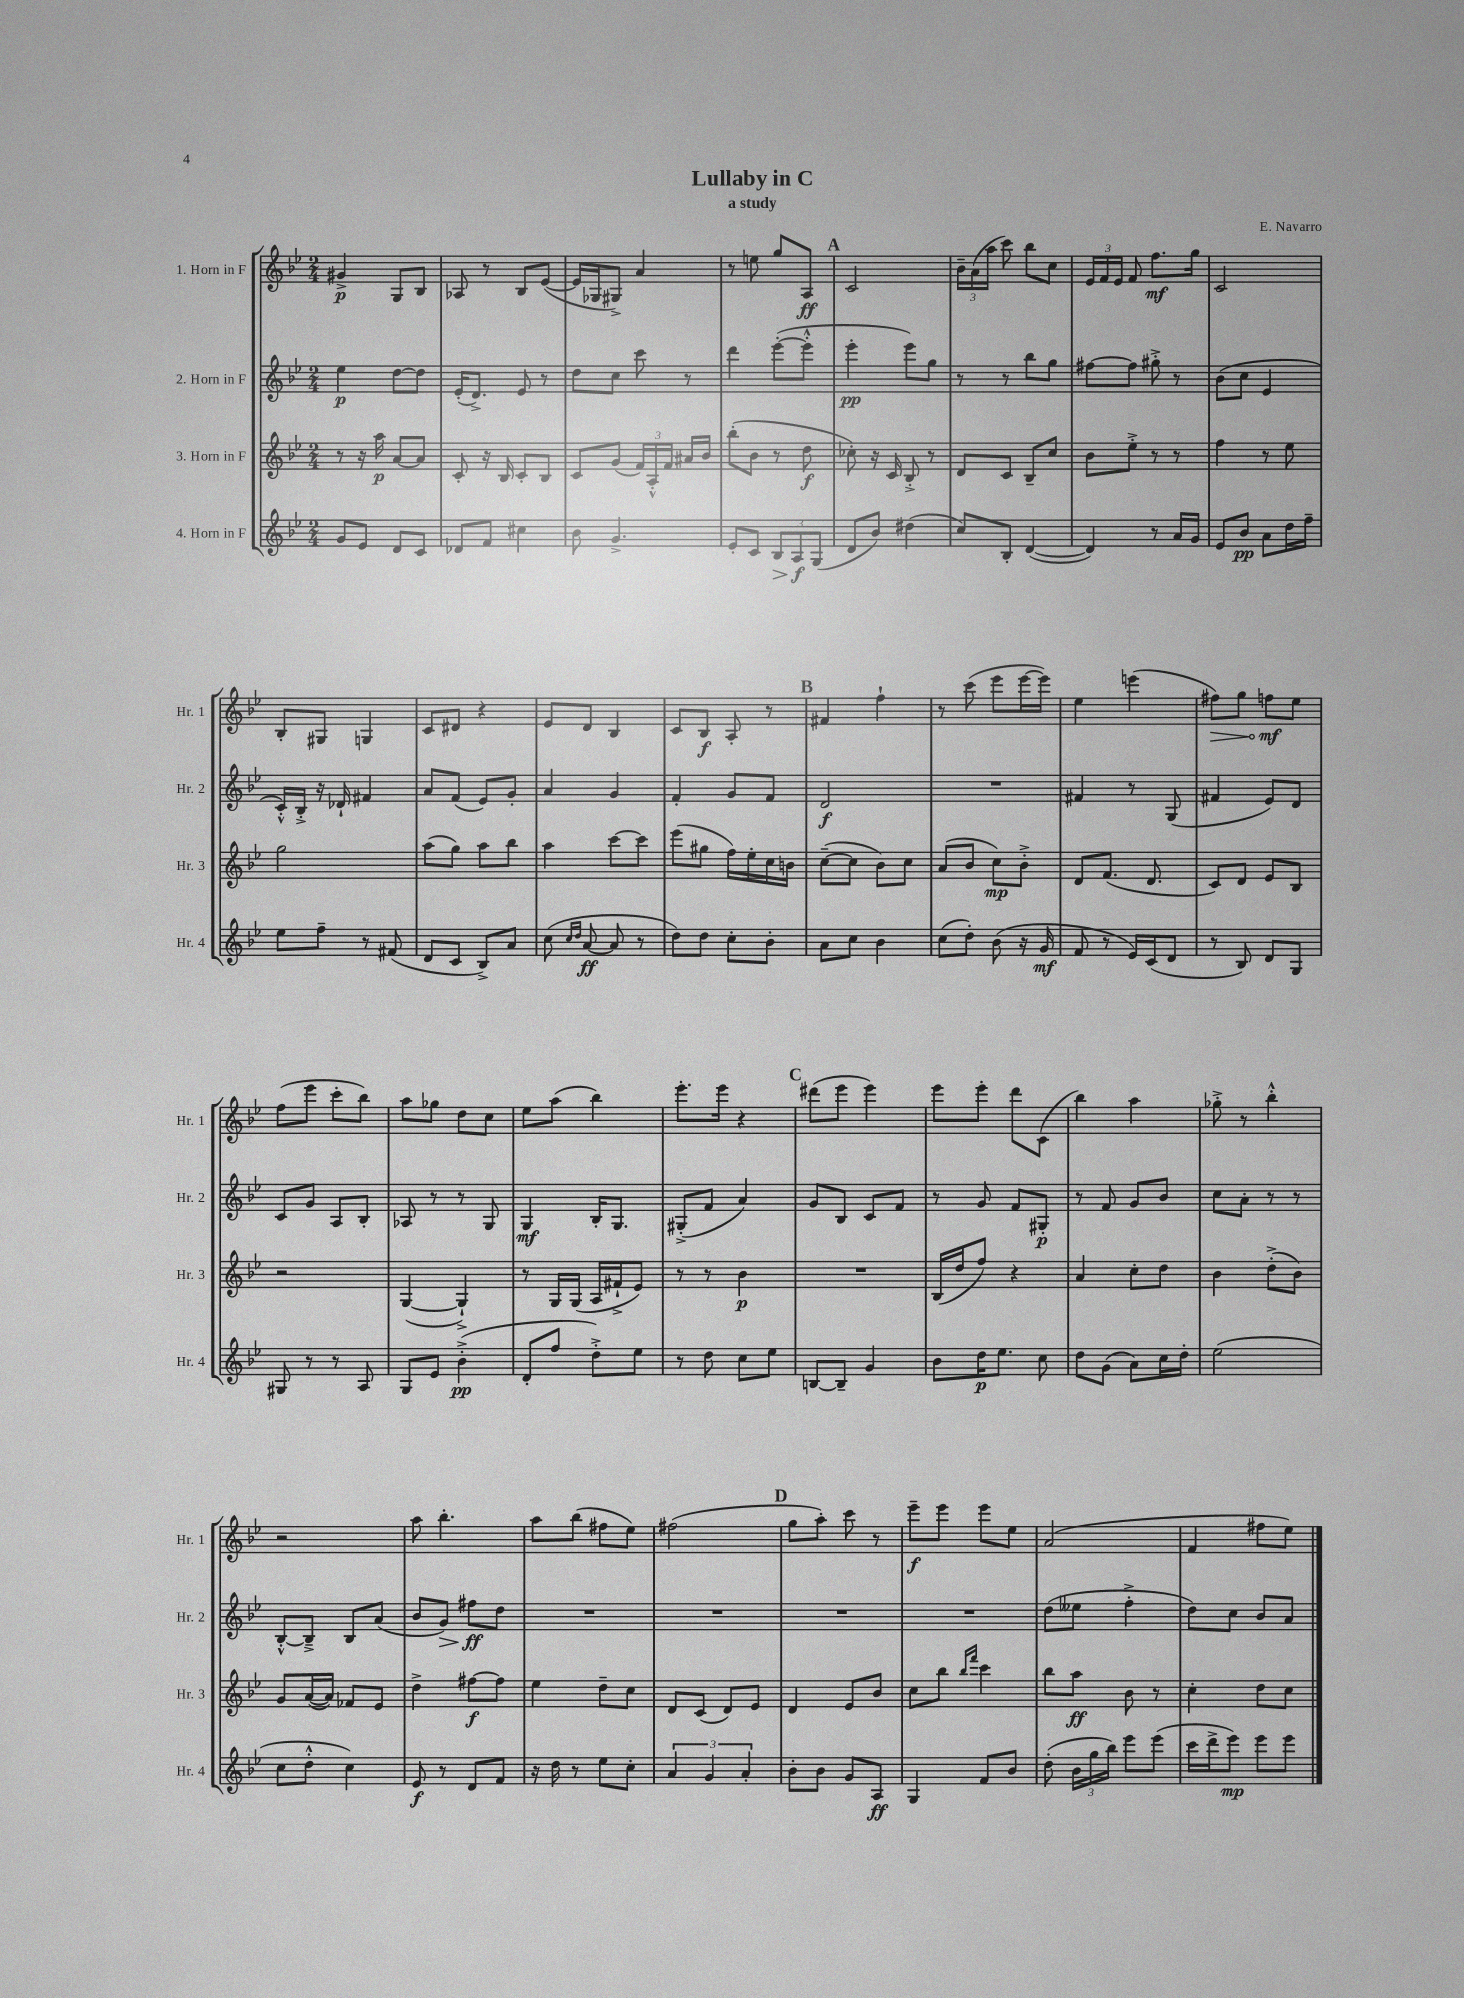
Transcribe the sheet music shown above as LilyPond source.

\header { title = "Lullaby in C" composer = "E. Navarro" subtitle = "a study" }
<<
\new StaffGroup <<
\new Staff = "s0" \with { instrumentName = "1. Horn in F" shortInstrumentName = "Hr. 1" } {
    \clef treble \key bes \major \numericTimeSignature \time 2/4
    \autoBeamOff gis'4->\p g8[ bes8] |
    aes8 r8 bes8[ ees'8]~( |
    ees'16[ ges16 gis8]->) a'4 |
    r8 e''8 g''8[ a8]\ff |
    \mark \markup { \bold "A" } c'2 |
    \tuplet 3/2 { bes'16[-- a'16( a''16] } c'''8) bes''8[ c''8] |
    \tuplet 3/2 { ees'16[ f'16 ees'16] } f'8 f''8.[\mf g''16] |
    c'2 |
    bes8[-. gis8] g4 |
    c'8[ dis'8] r4 |
    ees'8[ d'8] bes4 |
    c'8[ bes8]\f a8-. r8 |
    \mark \markup { \bold "B" } fis'4 f''4-! |
    r8 c'''8( ees'''8[ ees'''16~ ees'''16]) |
    ees''4 e'''4( |
    \once \override Hairpin.circled-tip = ##t fis''8[\>) g''8] f''8[\mf\! ees''8] |
    f''8[( ees'''8] c'''8[-. bes''8]) |
    a''8[ ges''8] d''8[ c''8] |
    ees''8[ a''8]( bes''4) |
    ees'''8.[-. ees'''16] r4 |
    \mark \markup { \bold "C" } dis'''8[( ees'''8] ees'''4) |
    ees'''8[ ees'''8]-. d'''8[ c'8]( |
    bes''4) a''4 |
    ges''8-.-> r8 bes''4-.-^ |
    r2 |
    a''8 bes''4.-. |
    a''8[ bes''8]( fis''8[ ees''8]) |
    fis''2( |
    \mark \markup { \bold "D" } g''8[ a''8]-.) c'''8 r8 |
    ees'''8[--\f ees'''8] ees'''8[ ees''8] |
    a'2( |
    f'4 fis''8[ ees''8]) \bar "|." |
}
\new Staff = "s1" \with { instrumentName = "2. Horn in F" shortInstrumentName = "Hr. 2" } {
    \clef treble \key bes \major \numericTimeSignature \time 2/4
    \autoBeamOff ees''4\p d''8[~ d''8] |
    ees'16[-.( d'8.]->) ees'8 r8 |
    d''8[ c''8] c'''8 r8 |
    d'''4 ees'''8[~-.( ees'''8]-.-^ |
    \mark \markup { \bold "A" } ees'''4-.\pp ees'''8[) g''8] |
    r8 r8 bes''8[ g''8] |
    fis''8[~ fis''8] gis''8-.-> r8 |
    bes'8[( c''8] ees'4 |
    c'16[-.-^) bes16]-.-> r16 des'16-! fis'4 |
    a'8[ f'8]( ees'8[) g'8]-. |
    a'4 g'4 |
    f'4-. g'8[ f'8] |
    \mark \markup { \bold "B" } d'2\f |
    R2 |
    fis'4 r8 g8( |
    fis'4 ees'8[) d'8] |
    c'8[ g'8] a8[ bes8]-. |
    aes8 r8 r8 g8 |
    g4\mf bes16[-. g8.] |
    gis8[-.->( f'8] a'4) |
    \mark \markup { \bold "C" } g'8[ bes8] c'8[ f'8] |
    r8 g'8 f'8[ gis8]-.\p |
    r8 f'8 g'8[ bes'8] |
    c''8[ a'8]-. r8 r8 |
    bes8[~-.-^ bes8]---> bes8[ a'8]( |
    bes'8[ g'8]\>) fis''8[\ff\! d''8] |
    R2 |
    R2 |
    \mark \markup { \bold "D" } R2 |
    R2 |
    d''8[( eeses''8] f''4-.-> |
    d''8[) c''8] bes'8[ a'8] \bar "|." |
}
\new Staff = "s2" \with { instrumentName = "3. Horn in F" shortInstrumentName = "Hr. 3" } {
    \clef treble \key bes \major \numericTimeSignature \time 2/4
    \autoBeamOff r8 r16 a''16\p a'8[~ a'8] |
    c'8-. r16 bes16 c'8[-. bes8] |
    c'8[ g'8]( \tuplet 3/2 { f'16[) a16-.-^ f'16] } ais'16[ bes'16] |
    bes''8[-.( bes'8] r8 d''8\f |
    \mark \markup { \bold "A" } ces''8-.) r16 c'16 bes8-.-> r8 |
    d'8[ c'8] bes8[-- c''8] |
    bes'8[ ees''8]-.-> r8 r8 |
    f''4 r8 ees''8 |
    g''2 |
    a''8[( g''8]) a''8[ bes''8] |
    a''4 c'''8[~ c'''8] |
    ees'''8[( gis''8] f''16[) ees''16-. c''16 b'16] |
    \mark \markup { \bold "B" } c''8[~--( c''8] bes'8[) c''8] |
    a'8[( bes'8] c''8[\mp) bes'8]-.-> |
    d'8[ f'8.]( d'8. |
    c'8[) d'8] ees'8[ bes8] |
    r2 |
    g4~( g4-!->) |
    r8 g16[ g16]( a16[ fis'16-!-> ees'8]) |
    r8 r8 bes'4\p |
    \mark \markup { \bold "C" } R2 |
    bes16[( d''16 f''8]) r4 |
    a'4 c''8[-. d''8] |
    bes'4 d''8[-.->( bes'8]) |
    g'8[ a'16~( a'16]) fes'8[ ees'8] |
    d''4-> fis''8[~\f fis''8] |
    ees''4 d''8[-- c''8] |
    d'8[ c'8]( d'8[) ees'8] |
    \mark \markup { \bold "D" } d'4 ees'8[ bes'8] |
    c''8[ bes''8] \grace { bes''16[ f'''16] } c'''4 |
    bes''8[ a''8]\ff bes'8 r8 |
    c''4-. d''8[ c''8] \bar "|." |
}
\new Staff = "s3" \with { instrumentName = "4. Horn in F" shortInstrumentName = "Hr. 4" } {
    \clef treble \key bes \major \numericTimeSignature \time 2/4
    \autoBeamOff g'8[ ees'8] d'8[ c'8] |
    des'8[ f'8] cis''4 |
    bes'8 g'4.-> |
    ees'8[-. c'8] \tuplet 3/2 { bes8[\> a8\f\! g8]( } |
    \mark \markup { \bold "A" } d'8[ bes'8]) dis''4( |
    c''8[) bes8]-. d'4~( |
    d'4) r8 a'16[ g'16] |
    ees'8[ bes'8]\pp a'8[ d''16 f''16]-- |
    ees''8[ f''8]-- r8 fis'8( |
    d'8[ c'8] bes8[->) a'8] |
    c''8( \grace { c''16[ d''16] } a'8~\ff a'8 r8 |
    d''8[) d''8] c''8[-. bes'8]-. |
    \mark \markup { \bold "B" } a'8[ c''8] bes'4 |
    c''8[( d''8]-.) bes'8( r16 g'16\mf |
    f'8 r8 ees'16[) c'16( d'8] |
    r8 bes8) d'8[ g8] |
    gis8 r8 r8 a8 |
    g8[ ees'8] bes'4-.->\pp( |
    d'8[-. f''8] d''8[-.->) ees''8] |
    r8 d''8 c''8[ ees''8] |
    \mark \markup { \bold "C" } b8[~ b8]-- g'4 |
    bes'8[ d''16\p ees''8.] c''8 |
    d''8[ g'8]( a'8[) c''16 d''16]-. |
    ees''2( |
    c''8[ d''8]-.-^ c''4) |
    ees'8\f r8 d'8[ f'8] |
    r16 d''16 r8 ees''8[ c''8]-. |
    \tuplet 3/2 { a'4 g'4 a'4-. } |
    \mark \markup { \bold "D" } bes'8[-. bes'8] g'8[ a8]\ff |
    g4 f'8[ bes'8] |
    d''8-.( \tuplet 3/2 { bes'16[ g''16 bes''16]) } ees'''8[ ees'''8]( |
    c'''16[ d'''16-> ees'''8]\mp) ees'''8[ ees'''8] \bar "|." |
}
>>
>>
\layout { \context { \Score \remove "Bar_number_engraver" } }
